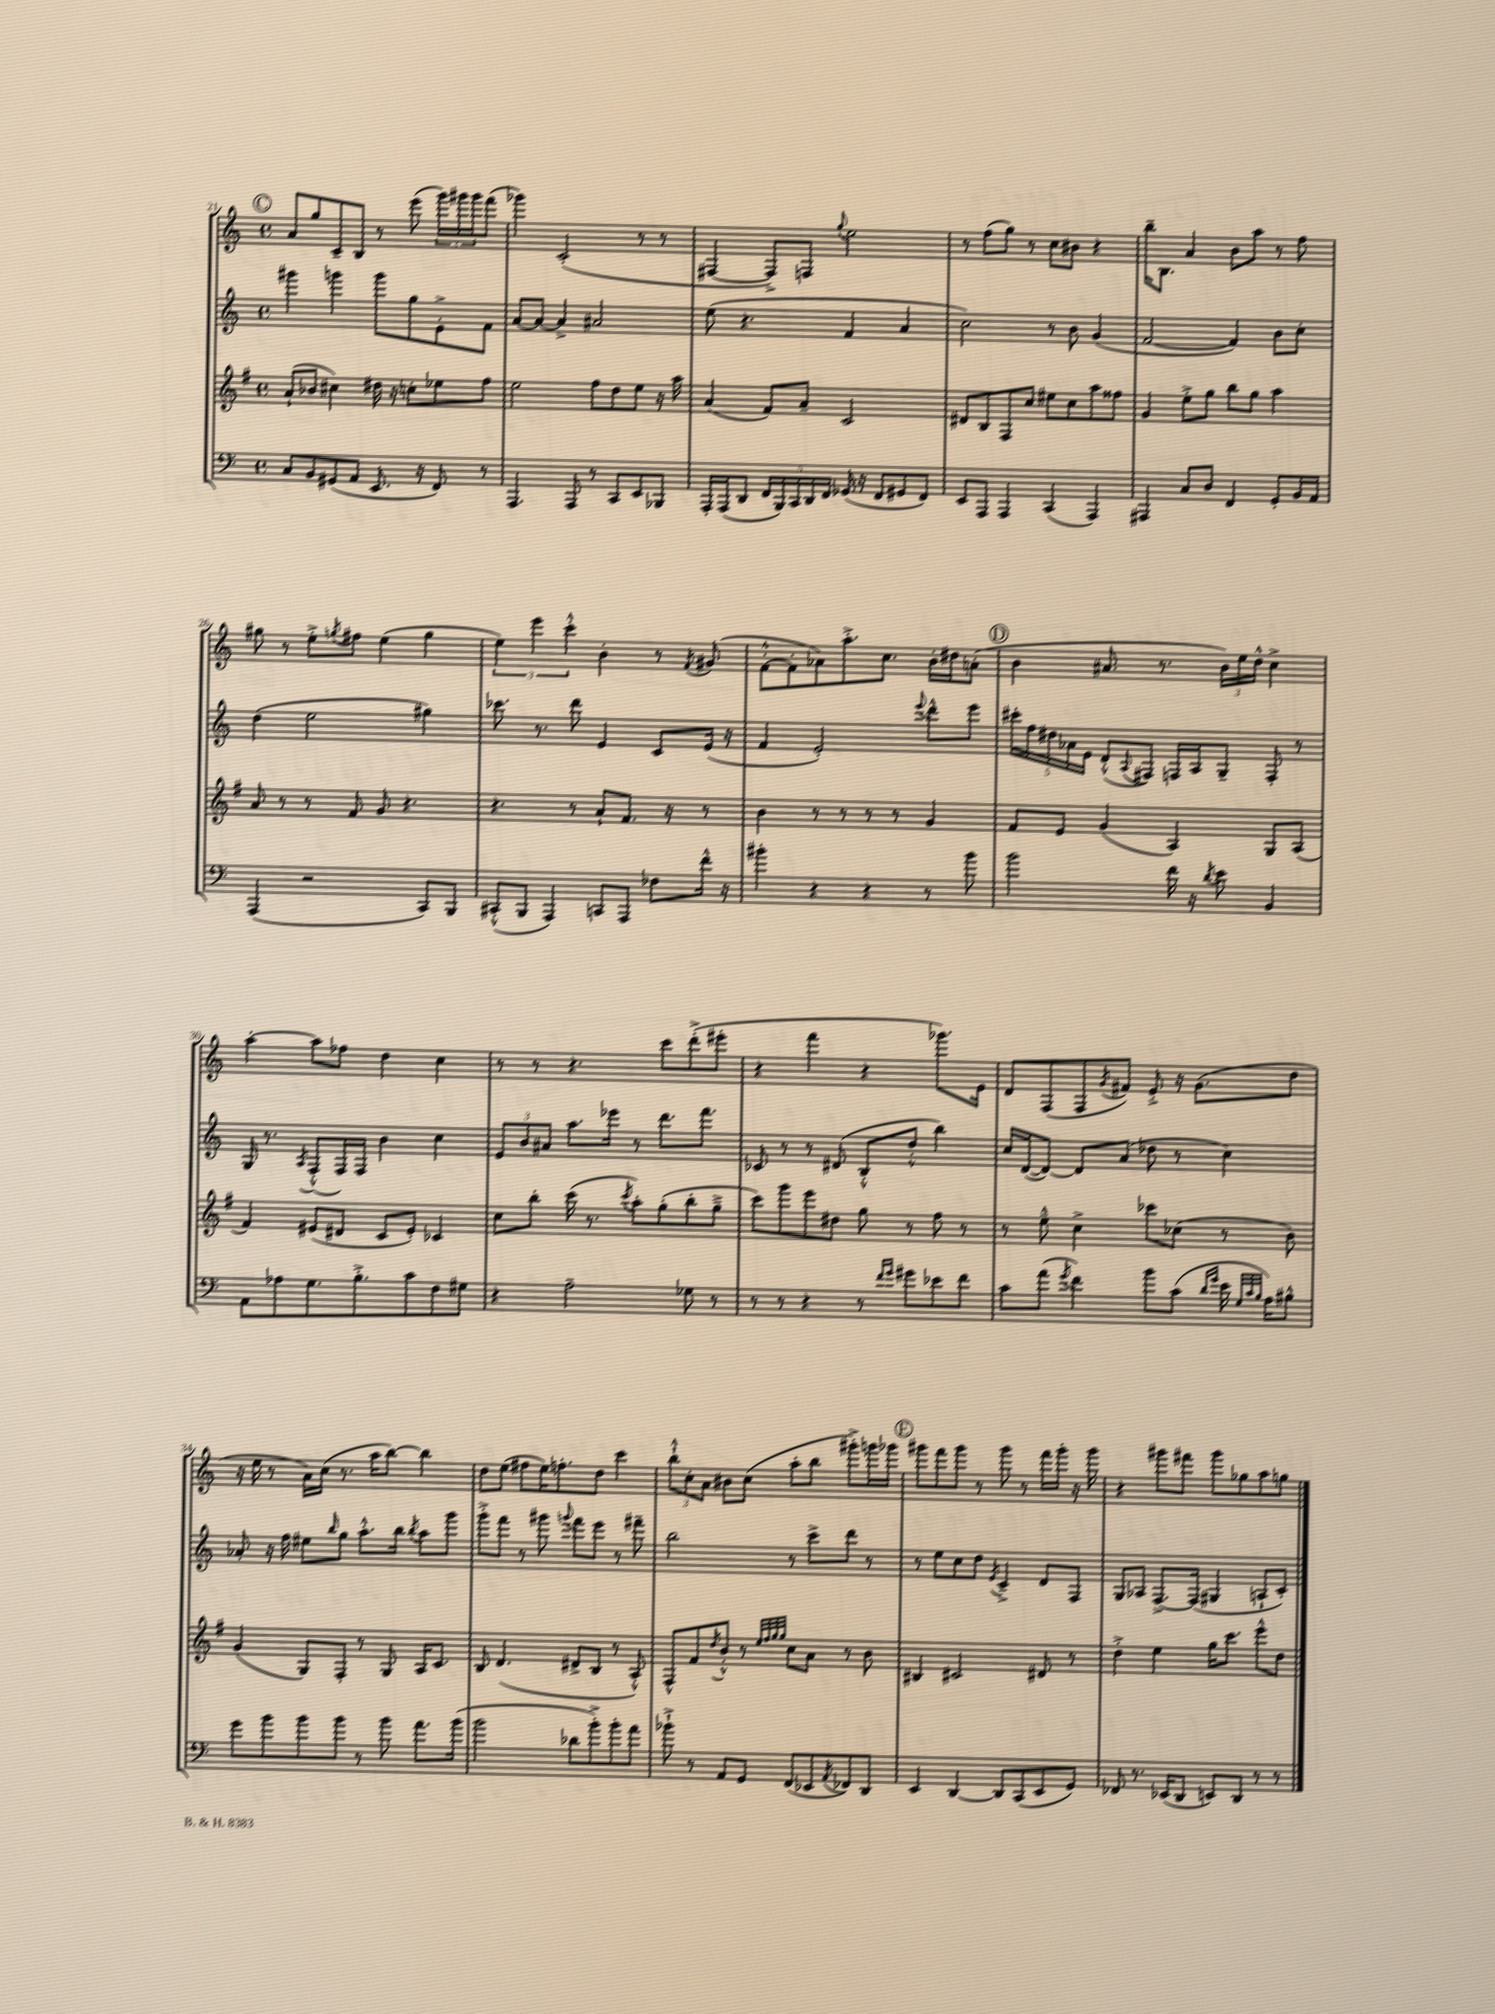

**kern	**kern	**kern	**kern
*staff4	*staff3	*staff2	*staff1
*clefF4	*clefG2	*clefG2	*clefG2
*k[]	*k[f#]	*k[]	*k[]
*M4/4	*M4/4	*M4/4	*M4/4
*met(c)	*met(c)	*met(c)	*met(c)
8C	(8a`	4ggg#	8a
8BB	8b-	.	8gg
(8GG#	4cc#)	4ggg	8c~
8AA	.	.	8B
8.EE	16dd#	8ggg	8r
.	16r	.	.
.	8cc'	8gg	(8eee
16r	.	.	.
8FF)	8ee-	8e'^	24ggg)
.	.	.	24ggg#
.	.	.	24ggg#
8r	8ff#	8f	(8fff
=	=	=	=
4.AAA	2ee	[8a	4ggg-)
.	.	8a_	.
.	.	4a^]	(2c'
8AAA	.	.	.
8r	8ff#	2a#	.
8CC	8dd	.	.
8EE	8ee	.	8r
8BBB-	16r	.	8r
.	16aa	.	.
=	=	=	=
16AAA'	(4a	(8ee	[4F#
(16AAA	.	.	.
8DD	.	4.r	.
20FF	8f#)	.	8F#^])
20BBB)	.	.	.
20CC	.	.	.
.	8a~	.	8F
20DD	.	.	.
20FF	.	.	.
.	.	.	8qqgg
(16GG-	2c	4f	2ee
16r	.	.	.
8FF	.	.	.
8GG#	.	4a	.
8FF)	.	.	.
=	=	=	=
8EE	8d#	2cc)	8r
8AAA	8B	.	(8ff
4AAA	8F#	.	8gg)
.	8cc	.	8r
(4CC	8ee#	8r	8cc
.	8cc	8b	8b#
4AAA)	8aa	(4g	4r
.	8ff##	.	.
=	=	=	=
4AAA#	4g	[2f	16bb~
.	.	.	8.B
8C	8ee'^	.	4a
8D	8gg	.	.
4FF	8bb	4f])	8b
.	8gg	.	8aa
8GG'	4aa	8b	8r
16BB	.	8cc'	8ff
16AA	.	.	.
=	=	=	=
(4AAA	8a	(4dd	8gg#
.	8r	.	8r
2r	8r	2ee	8ee'^
.	.	.	8qgg
.	8f#	.	8ff#
.	8g	.	(4ee
.	4.r	.	.
8CC)	.	4gg#)	4gg
8BBB	.	.	.
=	=	=	=
(8CC#'^^	4.r	8.ccc-	6ee)
8BBB	.	.	.
.	.	.	6eee
.	.	8.r	.
4AAA)	.	.	.
.	.	.	6ccc'^^
.	8r	8ddd	.
8CC	8a`	4e	4b'
8AAA	8.f#	.	.
8F-	.	8c	8r
.	16r	.	.
.	.	.	8qf
16f^^	8r	(16e	(8g#
16r	.	16r	.
=	=	=	=
4b#'	4b	4f	[8f'^^
.	.	.	8f']
4r	8r	2e')	8a-)
.	8r	.	8.aa'^
4r	8r	.	.
.	.	.	8.cc
.	8r	.	.
.	.	8qqeee	.
8r	4g	8ddd^^	16b'
.	.	.	16dd#
8b#	.	8eee	(8a'
=	=	=	=
2b	8f#	20ccc#'	4b
.	.	20ff	.
.	.	20dd#	.
.	8e	.	.
.	.	20a-	.
.	.	20e	.
.	(4g	(8d'^^	8.a#
.	.	8qqA	.
.	.	8F#)	.
.	.	.	8.r
16f	4A)	16F	.
16r	.	16A	.
8qd	.	.	.
8e	.	8G~	24b)
.	.	.	24ee
.	.	.	24dd^^
4BB	8G	8F'	4cc^
.	(8A	8r	.
=	=	=	=
8AA	4f#)	16G	[4aa'
.	.	8.r	.
8A-	.	.	.
.	.	8qA	.
8.G	(8e#	(8F'^^	8aa]
.	8d#	16F)	8ff-
8.B'^	.	16F	.
.	8c	4b	4dd
8c	8e#')	.	.
8F	4c-	4cc	4cc
8G#	.	.	.
=	=	=	=
4r	8cc	12e	8r
.	.	12b	.
.	8bb'	.	8r
.	.	12a#	.
2A~	(16ccc	8.aa	4.r
.	8.r	.	.
.	.	16eee-	.
.	8qccc	.	.
.	8aa')	8r	.
.	(8gg'	8.ddd	8ccc
8G-	8bb'	.	(8ddd'^
.	.	8.fff	.
8r	8gg~^	.	8eee#'
=	=	=	=
8r	8ccc)	8c-	4r
8r	8ggg	8r	.
4r	8eee	8r	4fff
.	8dd#	(8d#	.
8r	8gg	8B'^^	4r
16qqf	.	.	.
16qqg	.	.	.
8g#	8r	8dd'^^	.
8e-	8ff#	4bb)	8.ggg-)
8f	8r	.	.
.	.	.	16e
=	=	=	=
8c	8r	16cc	8d
.	.	([16d	.
(8a	8ee~^^	8d_)	(8F
8qg	.	.	.
4f)	4cc^	8d]	8F
.	.	.	8qg
.	.	(8a	8f#)
8b	8ccc-	8dd-	8e'^
(8c	(8cc-	8r	16r
.	.	.	(8.g
16qqd	.	.	.
16qqg	.	.	.
16e	8r	4cc)	.
32qqG	.	.	.
32qqc	.	.	.
32qqB	.	.	.
16A)	.	.	.
8B#^^	8b)	.	8dd
=	=	=	=
8g	(4g	8a-'	16r
.	.	.	16ee
8b	.	16r	8r
.	.	16ff	.
8b	8G)	8ee#	16a)
.	.	.	(16cc
.	.	16qqbb	.
8b	8F#'	8gg	8.r
8r	8r	8.aa'^^	.
.	.	.	16aa
8b	8G	.	[8bb)
.	.	16bb	.
.	.	8qbb	.
8.a	16A	8aa	4bb]
.	8.c	.	.
.	.	8ggg	.
(16b	.	.	.
=	=	=	=
2b	8B	8ggg'^	8dd
.	(4.d	8fff	(8ee
.	.	8r	8ff#
.	.	8ggg#	16ee)
.	.	.	8.ff'
.	.	8qqggg	.
8d-	8d#^	8fff	.
8b'^)	8B	8eee	8dd
8b'	8r	8r	4ccc
8a	8A'^^)	8fff#~	.
=	=	=	=
8b-`^	8F#^^	2bb	12bb`^^
.	.	.	12cc'
8r	8f#	.	.
.	.	.	12a
.	8qdd	.	.
8AA	8b'^^	.	8b#
8GG	8r	.	(8cc
.	32qqee	.	.
.	32qqff#	.	.
.	32qqgg	.	.
.	32qqgg	.	.
(8FF	8cc	8r	8aa'
8EE-	8a	8ccc^	8bb
8qAA	.	.	.
8FF-)	8r	8ddd	8ggg#'^)
8DD	8b	8r	16ggg
.	.	.	16ggg-
=	=	=	=
4EE	4B#	8r	8ggg#
.	.	8ee	8fff
[4DD	2c#	8cc	8ggg#
.	.	8dd	8r
.	.	8qe	.
8DD]	.	4c~^	8ggg#
(8CC	.	.	8r
8EE	8d#	8d	16fff
.	.	.	16ggg#'
8GG)	8r	8F	16r
.	.	.	16ggg#
=	=	=	=
8FF-	4dd'^	8G	4r
8.r	.	8A-	.
.	4ee	[8.F^	8ggg#
(16EE-	.	.	.
8DD	.	.	8fff#
.	.	(16F]	.
8EE)	16gg	4G#	8ggg#
.	8.ccc	.	.
8DD	.	.	8gg-
8r	8eee^^	8A`	8aa
8r	8dd	8c')	8gg
==	==	==	==
*-	*-	*-	*-
